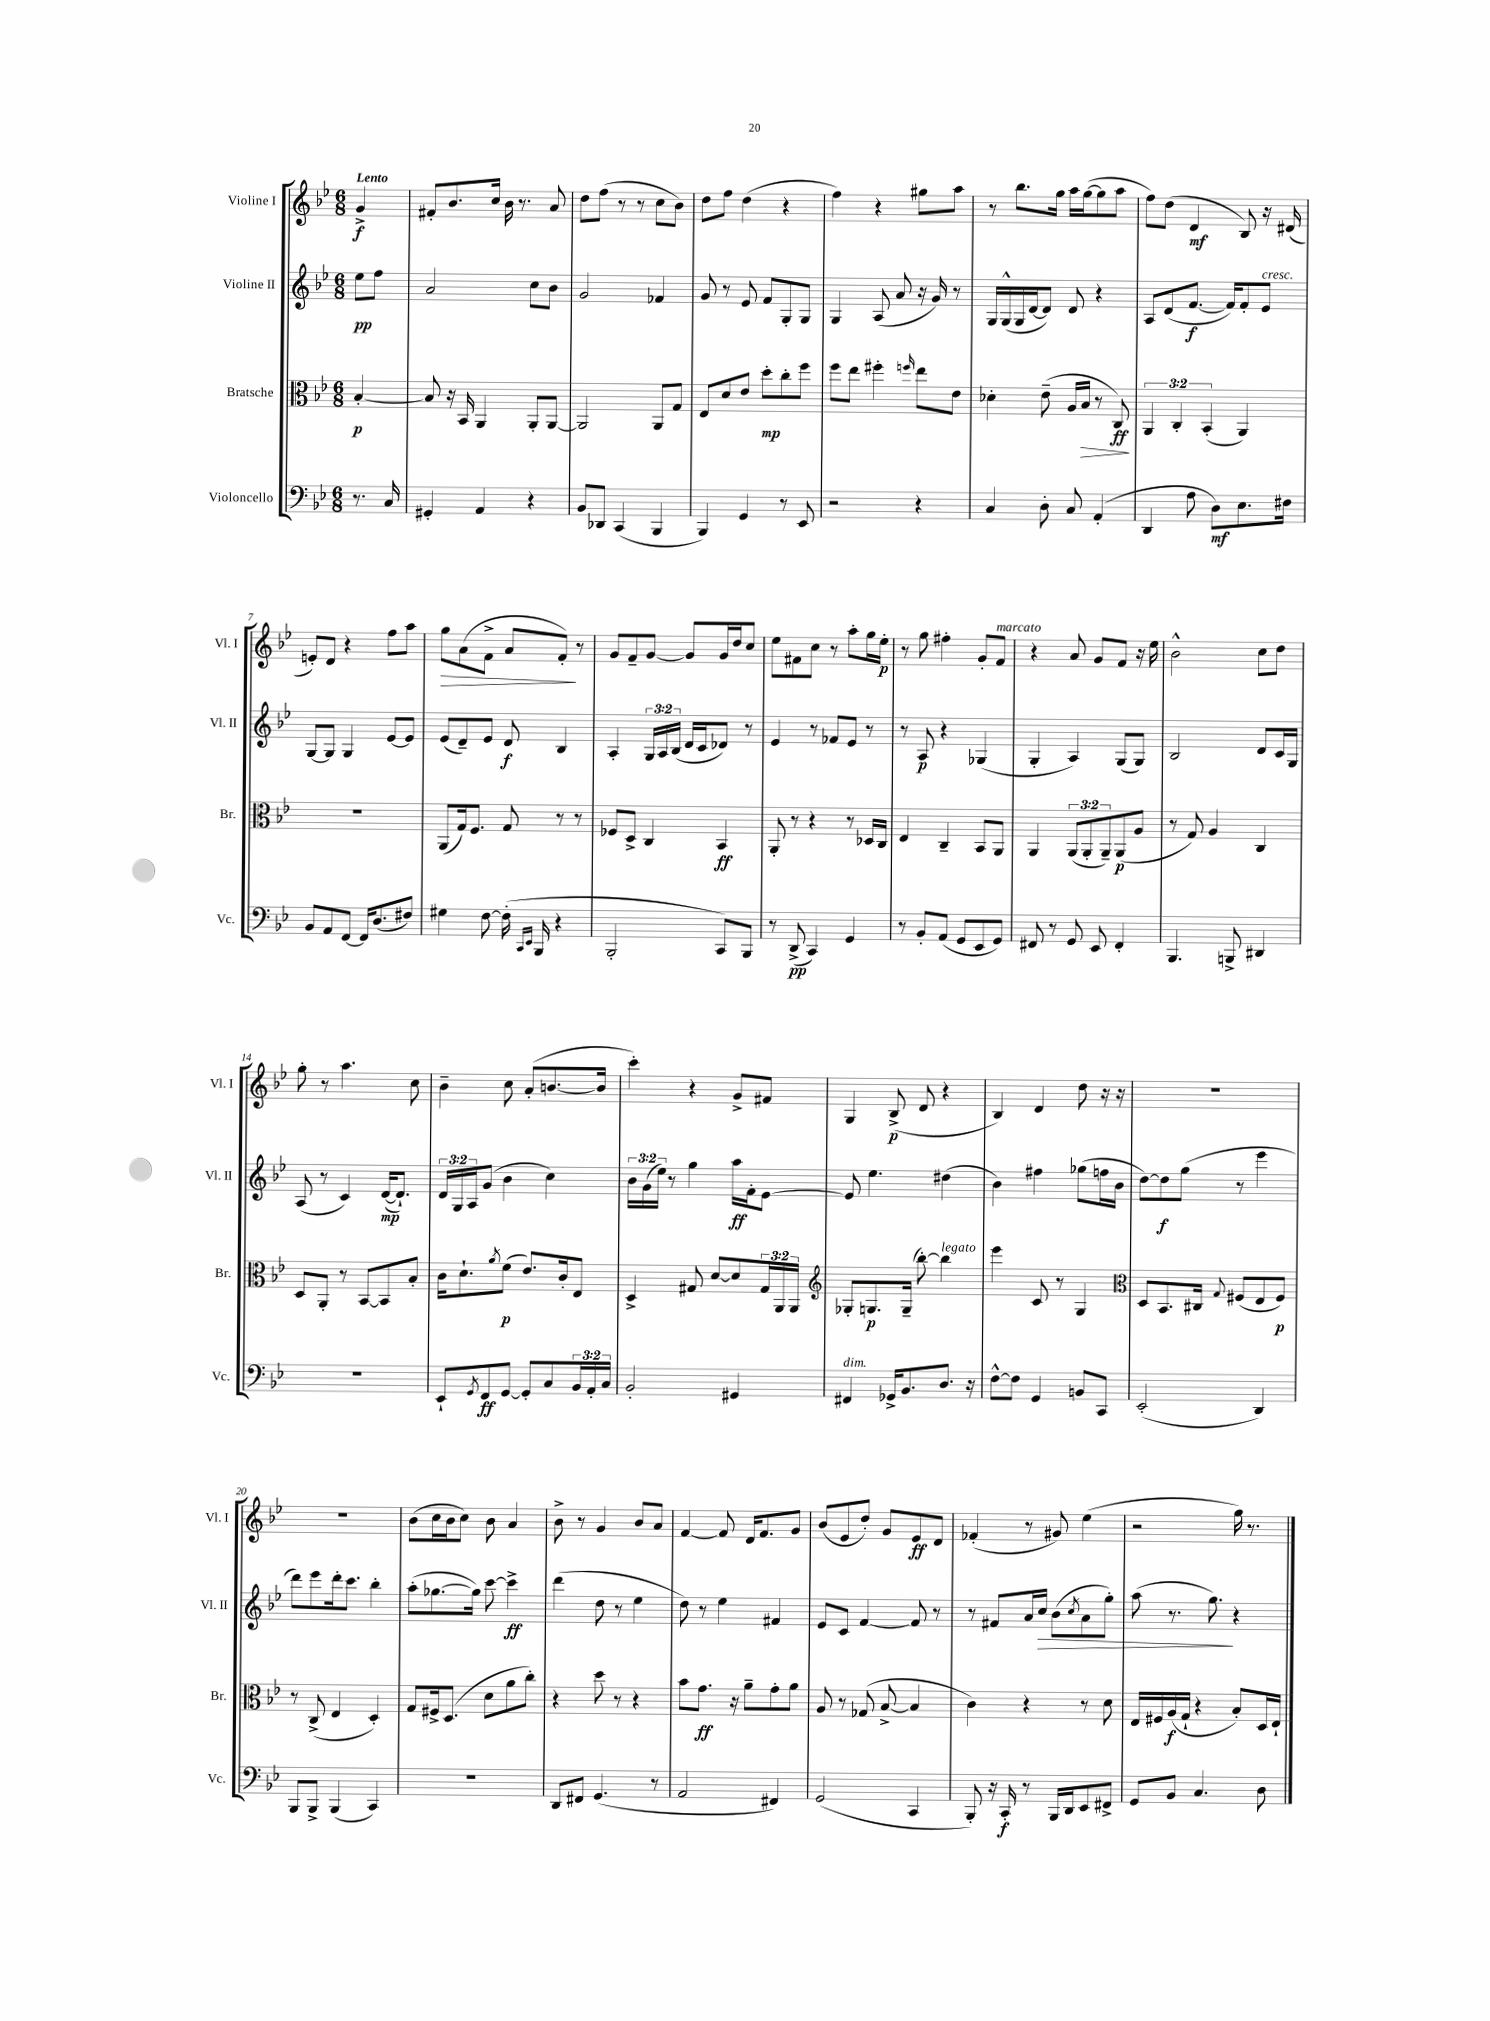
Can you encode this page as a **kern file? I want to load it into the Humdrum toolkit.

**kern	**kern	**kern	**kern
*staff4	*staff3	*staff2	*staff1
*clefF4	*clefC3	*clefG2	*clefG2
*k[b-e-]	*k[b-e-]	*k[b-e-]	*k[b-e-]
*M6/8	*M6/8	*M6/8	*M6/8
8.r	[4B-'	8ee-	4g^
.	.	8ff	.
16C	.	.	.
=	=	=	=
4GG#'	8B-]	2a	8f#'
.	16r	.	8.b-
.	16BB-	.	.
4AA	4AA	.	.
.	.	.	16cc
.	.	.	16b-
.	.	.	8.r
4r	8AA'	8cc	.
.	[8AA	8b-	8a
=	=	=	=
8BB-	2AA]	2g	8dd
8DD-	.	.	(8ff
(4CC	.	.	8r
.	.	.	8r
4BBB-	8AA	4f-	8cc
.	8G	.	8b-)
=	=	=	=
4BBB-)	8E-	8g	8dd
.	8d	8r	8ff
4GG	8e-	8e-	(4dd
.	8dd'	8f	.
8r	8cc'	8G'	4r
8EE-	8ff	8G	.
=	=	=	=
2r	8ff	4G	4ff)
.	8ee-	.	.
.	4ff#'	(8A	4r
.	.	8a	.
.	16qqff	.	.
4r	8ee-	16r	8gg#
.	.	16g)	.
.	8e-	8r	8aa
=	=	=	=
4C	4d-'	16G	8r
.	.	(16G^^	.
.	.	16G	8.bb-
.	.	[16d	.
8D'	(8e-~	8d])	.
.	.	.	16gg
8C	16A	8d	16aa
.	16B-	.	([16gg
(4AA'	8r	4r	8gg]
.	8C)	.	8aa
=	=	=	=
4DD	6AA	8A	8ff)
.	.	(8d	(8dd
.	6C'	.	.
8A	.	[8.f	4d
.	(6BB-'	.	.
8D)	.	.	.
.	.	16f])	.
8.E-	4AA)	8f'	8B-)
.	.	8e-	16r
16F#	.	.	(16d#
=	=	=	=
8BB-	2.r	[8G	8e')
8AA	.	8G]	8d
[8FF	.	4G	4r
16FF]	.	.	.
(8.D	.	.	.
.	.	[8e-	8ff
8F#)	.	8e-]	8aa
=	=	=	=
4G#	(8AA	(8e-	8gg
.	16G)	8d~)	(8a
.	8.F	.	.
[8F	.	8e-	8f^
(16F']	8G	8d	8a
16qqCC	.	.	.
16qqEE-	.	.	.
16BBB-	.	.	.
4r	8r	4B-	8f')
.	8r	.	8r
=	=	=	=
2BBB-'	8F-	4A'	8g
.	8D^	.	8f~
.	4C	24G	[8g
.	.	24A	.
.	.	(24B-	.
.	.	16d	8g]
.	.	16c	.
8CC)	4BB-	8d-)	16g
.	.	.	16dd
8BBB-	.	8r	8cc
=	=	=	=
8r	8AA'	4e-	8ee-
(8DD^	8r	.	8f#
4CC)	4r	8r	8cc
.	.	8f-	8r
4GG	8r	8e-	8aa'
.	16D-	8r	16gg
.	16C	.	16ee-'
=	=	=	=
8r	4E-	8r	8r
8BB-'	.	8A	8gg
(8AA	4C~	4r	4ff#'
8GG	.	.	.
8EE-	8BB-	(4G-	8g'
8GG)	8AA	.	8f
=	=	=	=
8FF#	4AA	4G'	4r
8r	.	.	.
8GG	(12AA	4A)	8a
.	12AA'	.	.
8EE-	.	.	8g
.	12AA~)	.	.
4FF#'	(8AA	(8G	8f
.	8A	8G)	16r
.	.	.	16ee-
=	=	=	=
4.BBB-	8r	2B-	2b-^^
.	8G)	.	.
.	4A	.	.
8BBB^	.	.	.
4DD#	4C	8d	8cc
.	.	16c	8dd
.	.	16G	.
=	=	=	=
2.r	8D	(8A	8gg'
.	8AA'	8r	8r
.	8r	4c)	4.aa
.	[8BB-	.	.
.	8BB-]	([16d	.
.	.	8.d`])	.
.	8B-'	.	8cc
=	=	=	=
8EE-`	16c	24d	4b-~
.	.	24G	.
.	8.d`	.	.
.	.	24A	.
8qGG	.	.	.
8FF	.	(8g	.
.	8qa	.	.
[8GG	(8f	4b-	8cc
8GG']	8.e-)	.	(8a'
8C	.	4cc)	[8.b
.	16c'	.	.
24BB-	8E-	.	.
24AA'	.	.	.
.	.	.	16b]
24C	.	.	.
=	=	=	=
2BB-'	4D^	24b-	4ccc')
.	.	(24g	.
.	.	24ee-)	.
.	.	8r	.
.	8G#	4gg	4r
.	[8d	.	.
4GG#	8d]	16aa	8g^
.	.	16f'	.
.	24G#	[8e-	8f#
.	24AA	.	.
.	24AA	.	.
=	=	=	=
*	*clefG2	*	*
4FF#	8G-'	8e-]	4G
.	8.G	4.ee-	.
16GG-^	.	.	(8B-^
8.BB-	(16G~	.	.
.	[8bb-')	.	8d
8.D	4bb-]	(4dd#	4r
16r	.	.	.
=	=	=	=
[8F^^	4eee-	4b-)	4B-)
8F]	.	.	.
4GG	8c	4ff#	4d
.	8r	.	.
8BB	4G	(8gg-	8dd
8CC	.	16ff	16r
.	.	16b-	16r
=	=	=	=
*	*clefC3	*	*
(2EE-'	8D	[8dd)	2.r
.	8.BB-	8dd]	.
.	.	(8gg	.
.	16C#	.	.
.	8qqG	.	.
.	(8F#	8r	.
4DD)	8E-	4eee-	.
.	8F#)	.	.
=	=	=	=
8BBB-	8r	8ddd)	2.r
8BBB-^	(8C^	8eee-	.
(4BBB-	4E-	16ddd'	.
.	.	8.ccc	.
4CC)	4D')	4bb-'	.
=	=	=	=
2.r	8G	(8aa'	(8b-
.	16F#^	[8.gg-	16cc
.	(8.D	.	16b-
.	.	.	8cc)
.	.	16gg-])	.
.	8d	[8ccc	8b-
.	8a	4ccc^]	4a
.	8cc')	.	.
=	=	=	=
8DD	4r	(4ddd	8b-^
8FF#	.	.	8r
(4.GG	8dd	8dd	4g
.	8r	8r	.
.	4r	4ee-	8b-
8r	.	.	8a
=	=	=	=
2AA	8b-	8dd)	[4f
.	8.g	8r	.
.	.	4ee-	8f]
.	16r	.	.
.	8a~	.	16d
.	.	.	8.f
4FF#)	8g'	4f#	.
.	8a	.	8g
=	=	=	=
(2GG	8A	8e-	(8b-
.	8r	8c	8e-
.	(8G-	[4f	8dd')
.	[8B-^	.	8g
4CC	4B-]	8f]	8e-
.	.	8r	8d
=	=	=	=
8BBB-')	4c)	8r	(4f-'
16r	.	8f#	.
16CC'	.	.	.
8r	4r	16a	8r
.	.	16cc	.
16BBB-	.	(8b-	8g#)
16DD	.	.	.
.	.	8qcc	.
8EE-	8r	8a	(4ee-
8FF#^	8d	8gg')	.
=	=	=	=
8GG	16E-	(8aa	2r
.	16F#	.	.
8BB-	(16A	8.r	.
.	16G`	.	.
4.C	4r	.	.
.	.	8.gg)	.
.	8B-')	4r	16gg)
.	.	.	8.r
8D	16D	.	.
.	16E-`	.	.
==	==	==	==
*-	*-	*-	*-
